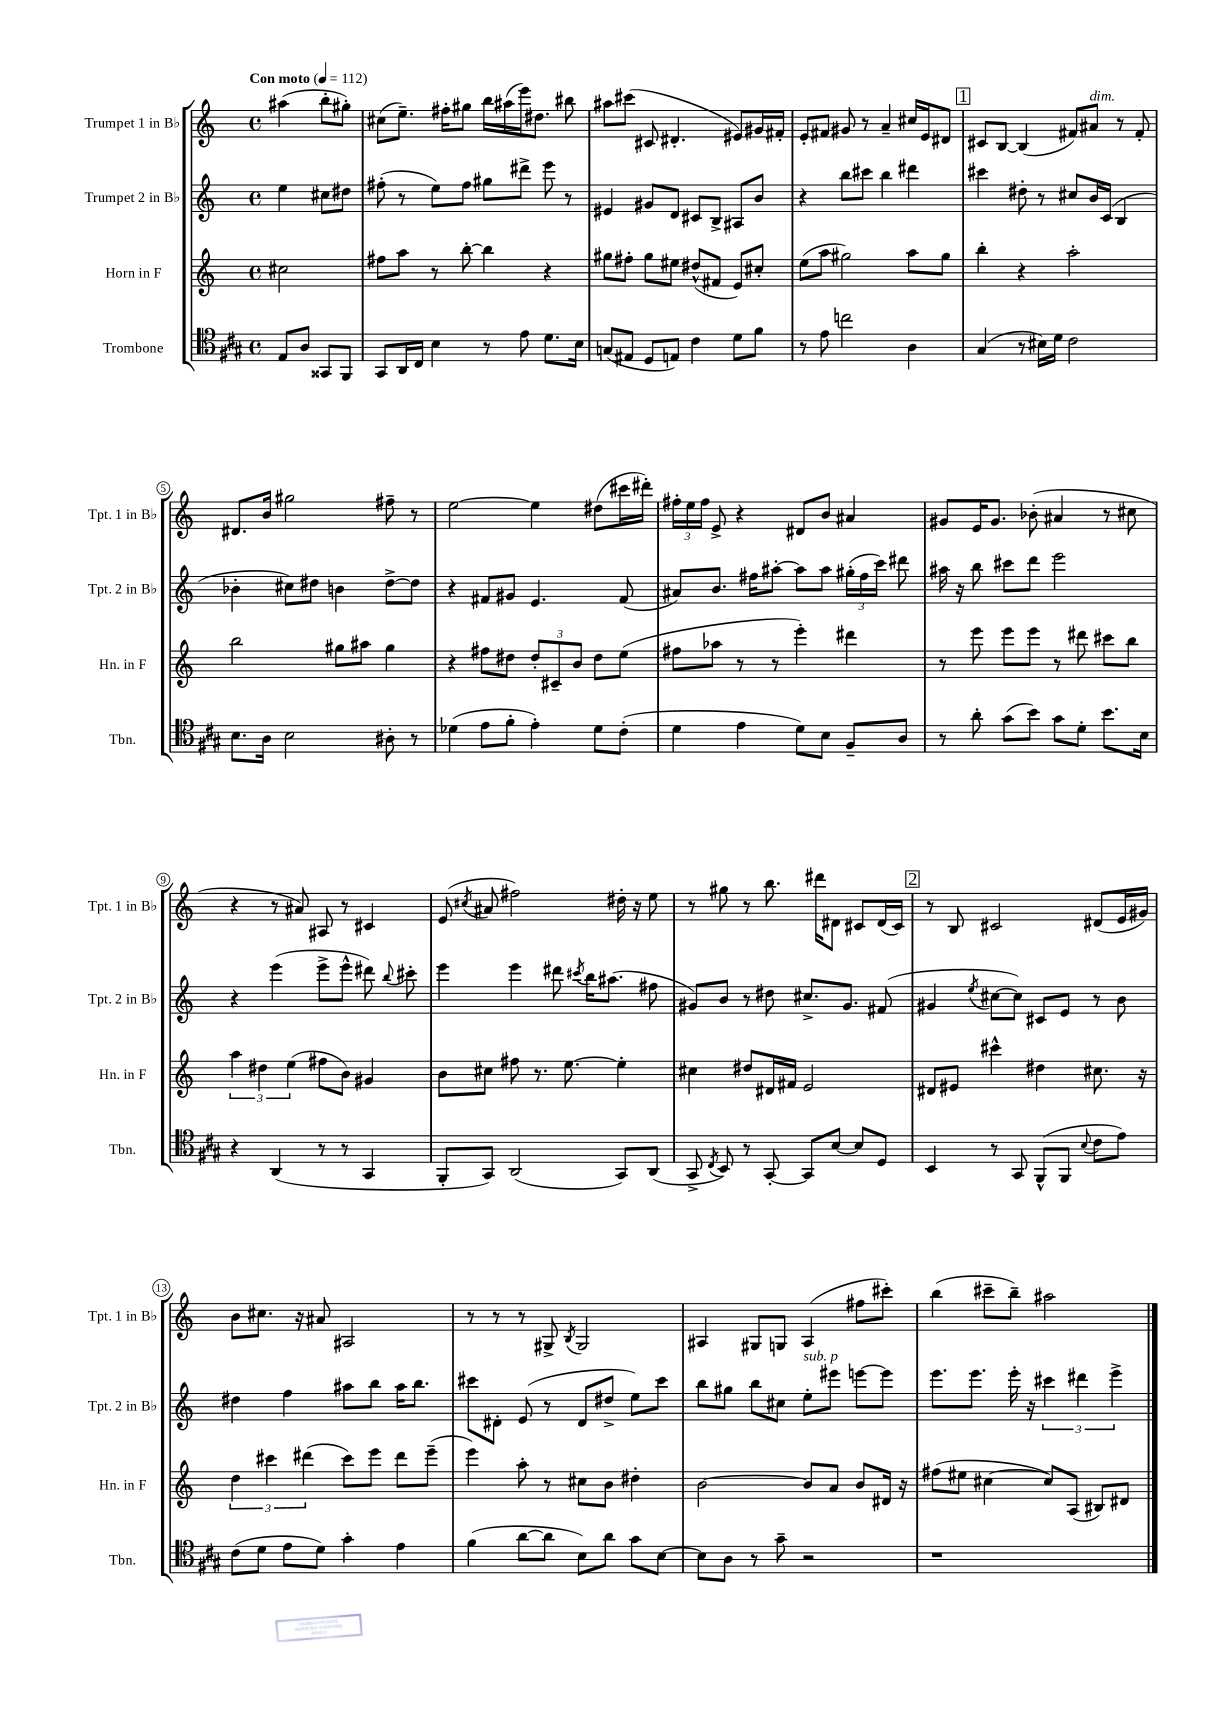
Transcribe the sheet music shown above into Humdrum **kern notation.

**kern	**kern	**kern	**kern
*staff4	*staff3	*staff2	*staff1
*clefC4	*clefG2	*clefG2	*clefG2
*k[f#c#g#]	*k[]	*k[]	*k[]
*M4/4	*M4/4	*M4/4	*M4/4
*met(c)	*met(c)	*met(c)	*met(c)
*MM112	*MM112	*MM112	*MM112
8E/L	2cc#\	4ee\	(4aa#\
8A/J	.	.	.
8GG##/L	.	8cc#\L	8bb'\L
8FF#/J	.	8dd#\J	8gg#'\J)
=	=	=	=
8GG#/L	8ff#\L	(8ff#'\	(8cc#\L
16AA/L	8aa\J	8r	8.ee~\J)
16C#/JJ	.	.	.
4B\	8r	8ee\L)	.
.	.	.	16ff#'\LK
.	[8bb'\	8ff#\J	8gg#\J
8r	4bb\]	8gg#\L	16bb\LL
.	.	.	(16aa#\
8e\	.	8ddd#^\J	16eee\J)
.	.	.	8.dd#\J
8.d\L	4r	8eee\	.
.	.	8r	8bb#\
16B\Jk	.	.	.
=	=	=	=
(8G/L	8gg#\L	4e#/	8aa#\L
8E#/J	8ff#'\J	.	(8ccc#\J
8D/L	8gg#\L	8g#/L	8c#/
8E/J)	8ee#\J	8d/J	4.d#'/
4c#\	(8dd#^^/L	8c#/L	.
.	8f#/J	8B^/J	.
8d\L	8e/L)	8A#/L	8e#/L)
8f#\J	8cc#'/J	8b/J	16g#/L
.	.	.	16f#'/JJ
=	=	=	=
8r	(8ee\L	4r	8e'/L
8e\	8aa\J	.	8f#/J
2cc\	2gg#\)	8bb\L	8g#/
.	.	8ccc#\J	8r
.	.	4bb\	4a~/
4A\	8aa\L	4ddd#\	16cc#/LL
.	.	.	16e/J
.	8gg#\J	.	8d#/J
=	=	=	=
(4G#/	4bb'\	4ccc#\	8c#/L
.	.	.	[8B/J
8r	4r	8dd#'\	(4B/]
16B#\LL)	.	8r	.
16d\JJ	.	.	.
2c#\	2aa'\	8cc#/L	8f#/L)
.	.	16b/L	8a#/J
.	.	(16c/JJ	.
.	.	4B/	8r
.	.	.	8f#'/
=	=	=	=
8.B\L	2bb\	4b-'\	8.d#/L
16A\Jk	.	.	16b/Jk
2B\	.	8cc#\L)	2gg#\
.	.	8dd#\J	.
.	8gg#\L	4b\	.
.	8aa#\J	.	.
8A#'\	4gg#\	[8dd#^\L	8ff#~\
8r	.	8dd#\]J	8r
=	=	=	=
(4d-\	4r	4r	[2ee\
8e\L	8ff#\L	8f#/L	.
8f#'\J	8dd#\J	8g#/J	.
4e'\)	12dd#'/L	4.e/	4ee\]
.	12c#~/	.	.
.	12b/J	.	.
8d-\L	8dd#\L	.	(8dd#\L
(8c#'\J	(8ee\J	(8f#/	16ccc#\L
.	.	.	16ddd#'\JJ)
=	=	=	=
4d\	8ff#\L	8a#/L)	24ff#'\LL
.	.	.	24ee\
.	.	.	24ff#\JJ
.	8aa-\J	8.b/J	8e^/
4e\	8r	.	4r
.	.	16ff#\LK	.
.	8r	[8aa#'\J	.
8d\L)	4eee'\)	8aa#\]L	8d#/L
8B\J	.	8aa#\J	8b/J
8F#~/L	4ddd#\	(24gg#'\LL	4a#/
.	.	24ff#\	.
.	.	24ccc\JJ)	.
8A/J	.	8ddd#\	.
=	=	=	=
8r	8r	16aa#\	8g#/L
.	.	16r	.
8a'\	8eee\	8bb\	16e/K
.	.	.	8.g#/J
(8g#\L	8eee\L	8ccc#\L	.
8b\J)	8eee\J	8ddd\J	(8b-'\
8g#\L	8r	2eee\	4a#/
8d'\J	8ddd#\	.	.
8.b\L	8ccc#\L	.	8r
.	8bb\J	.	8cc#\
16B\Jk	.	.	.
=	=	=	=
4r	6aa\	4r	4r
.	6dd#\	.	.
(4AA/	.	(4eee\	8r
.	(6ee\	.	.
.	.	.	8a#/)
8r	8ff#\L	8eee^\L	8A#/
8r	8b\J)	8eee^^\J	8r
4GG#/	4g#/	8ddd#\)	4c#/
.	.	8qqbb/	.
.	.	8ccc#'\	.
=	=	=	=
8FF#'/L	8b\L	4eee\	(8e/
.	.	.	8qcc#/
8GG#/J)	8cc#\J	.	8a#/
(2AA/	8ff#\	4eee\	2ff#\)
.	8.r	.	.
.	.	8ddd#\	.
.	[8.ee\	.	.
.	.	8qccc#/	.
.	.	16bb\LK	.
.	.	(8.aa#\J	.
8GG#/L)	4ee'\]	.	16dd#'\
.	.	.	16r
(8AA/J	.	8ff#\	8ee\
=	=	=	=
8GG#^/	4cc#\	8g#/L)	8r
8qC#/	.	.	.
8BB/)	.	8b/J	8gg#\
8r	8dd#/L	8r	8r
[8GG#'/	16d#/L	8dd#\	8.bb\
.	16f#/JJ	.	.
8GG#/]L	2e/	8.cc#^/L	.
.	.	.	16ddd#\LK
[8B/J	.	.	8d#\J
.	.	8.g#/J	.
8B/]L	.	.	8c#/L
8D/J	.	(8f#/	(16d#/L
.	.	.	16c#/JJ)
=	=	=	=
4BB/	8d#/L	4g#/	8r
.	8e#/J	.	8B/
.	.	8qee/	.
8r	4ccc#^^\	[8cc#\L	2c#/
8GG#/	.	8cc#\]J)	.
(8FF#^^/L	4dd#\	8c#/L	.
8FF#/J	.	8e/J	.
8qqB/	.	.	.
8c#\L	8.cc#\	8r	(8d#/L
8e\J)	.	8b\	16e/L
.	16r	.	16g#/JJ)
=	=	=	=
(8c#\L	6dd\	4dd#\	8b\L
8d\J	.	.	8.cc#\J
.	6ccc#\	.	.
8e\L	.	4ff\	.
.	.	.	16r
.	(6ddd#\	.	.
8d\J)	.	.	8a#/
4g#'\	8ccc#\L)	8aa#\L	2A#/
.	8eee\J	8bb\J	.
4e\	8ddd#\L	16aa#\LK	.
.	.	8.bb\J	.
.	(8eee~\J	.	.
=	=	=	=
(4f#\	4eee\)	8ccc#\L	8r
.	.	8d#'\J	8r
[8a\L	8aa'\	(8e/	8r
8a\]J	8r	8r	8G#^/
.	.	.	8qB/
8B\L)	8cc#\L	8d#/L	2G#/
8a\J	8b\J	8dd#^/J	.
8g#\L	4dd#'\	8ee\L)	.
[8B\J	.	8ccc#\J	.
=	=	=	=
8B\]L	[2b\	8bb\L	4A#/
8A\J	.	8gg#\J	.
8r	.	8bb\L	8G#/L
8g#~\	.	8cc#\J	8G/J
2r	8b/]L	8ee'\L	(4A#/
.	8a/J	8eee#\J	.
.	8b/L	[8eee\L	8ff#\L
.	16d#/Jk	8eee\]J	8ccc#'\J)
.	16r	.	.
=	=	=	=
1r	(8ff#\L	8.eee\L	(4bb\
.	8ee#\J	.	.
.	.	8.eee\J	.
.	[4cc#\	.	8ccc#~\L
.	.	16eee'\	8bb~\J)
.	.	16r	.
.	8cc#/]L)	6ccc#\	2aa#\
.	(8A/J	.	.
.	.	6ddd#\	.
.	8B#/L)	.	.
.	.	6eee^\	.
.	8d#/J	.	.
==	==	==	==
*-	*-	*-	*-
